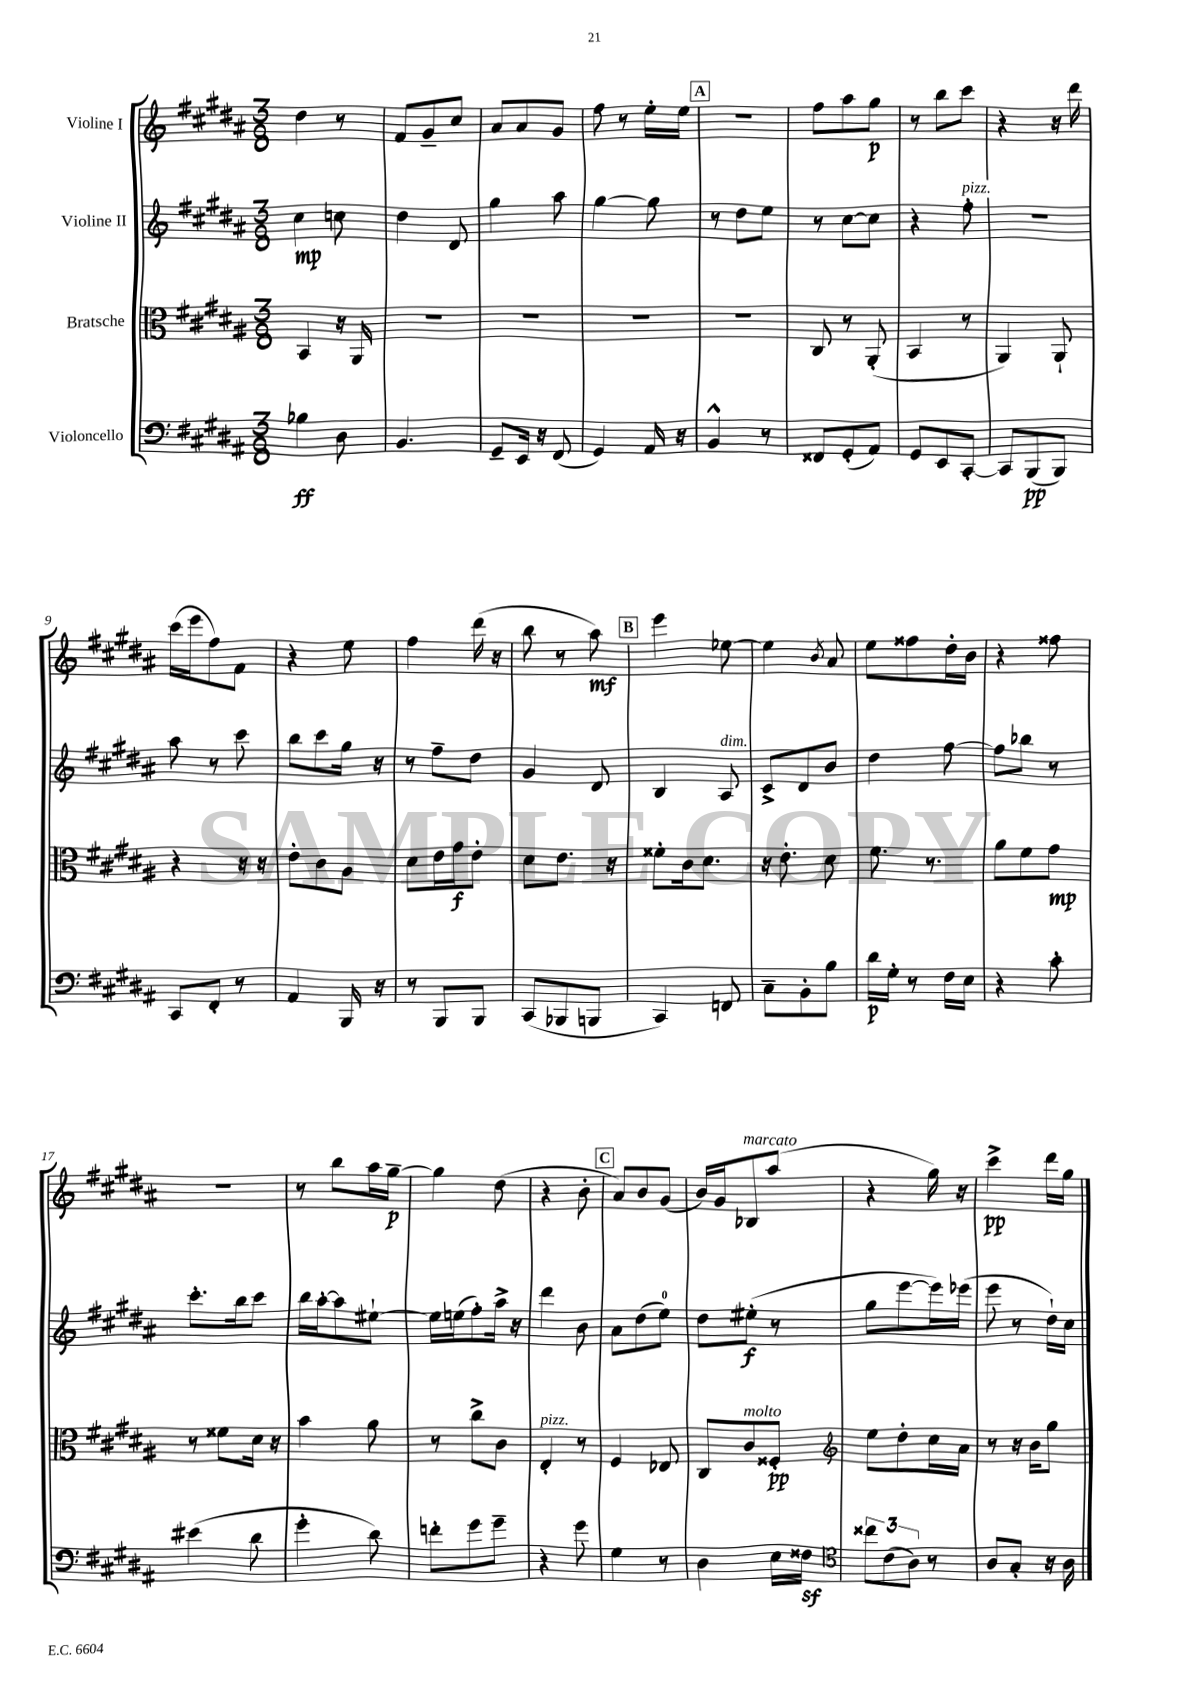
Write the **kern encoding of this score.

**kern	**dynam	**kern	**dynam	**kern	**dynam	**kern	**dynam
*part4	*part4	*part3	*part3	*part2	*part2	*part1	*part1
*staff4	*staff4	*staff3	*staff3	*staff2	*staff2	*staff1	*staff1
*I"Violoncello	*	*I"Bratsche	*	*I"Violine II	*	*I"Violine I	*
*clefF4	*	*clefC3	*	*clefG2	*	*clefG2	*
*k[f#c#g#d#a#]	*	*k[f#c#g#d#a#]	*	*k[f#c#g#d#a#]	*	*k[f#c#g#d#a#]	*
*M3/8	*	*M3/8	*	*M3/8	*	*M3/8	*
=1	=1	=1	=1	=1	=1	=1	=1
4B-X\	ff	4BB/	.	4cc#\	mp	4dd#\	.
8D#\	.	16r	.	8ccn\	.	8r	.
.	.	16AA#/	.	.	.	.	.
=2	=2	=2	=2	=2	=2	=2	=2
4.BB/	.	4.r	.	4dd#\	.	8f#/L	.
.	.	.	.	.	.	8g#~/	.
.	.	.	.	8d#/	.	8cc#/J	.
=3	=3	=3	=3	=3	=3	=3	=3
8GG#~/L	.	4.r	.	4gg#\	.	8a#/L	.
16EE/Jk	.	.	.	.	.	8a#/	.
16r	.	.	.	.	.	.	.
(8FF#/	.	.	.	8aa#\	.	8g#/J	.
=4	=4	=4	=4	=4	=4	=4	=4
4GG#/)	.	4.r	.	[4gg#\	.	8ff#\	.
.	.	.	.	.	.	8r	.
16AA#/	.	.	.	8gg#\]	.	16ee'\LL	.
16r	.	.	.	.	.	16ee\JJ	.
!!LO:REH:place=s1:t=A
=5	=5	=5	=5	=5	=5	=5	=5
4BB^^/	.	4.r	.	8r	.	4.r	.
.	.	.	.	8dd#\L	.	.	.
8r	.	.	.	8ee\J	.	.	.
=6	=6	=6	=6	=6	=6	=6	=6
8FF##X/L	.	8C#/	.	8r	.	8ff#\L	.
(8GG#'/	.	8r	.	[8cc#\L	.	8aa#\	.
8AA#/J)	.	(8AA#'/	.	8cc#\J]	.	8gg#\J	p
=7	=7	=7	=7	=7	=7	=7	=7
8GG#/L	.	4BB/	.	4r	.	8r	.
8EE/	.	.	.	.	.	8bb\L	.
!	!	!	!	!LO:TX:a:i:t=pizz.	!	!	!
[8CC#'/J	.	8r	.	8ff#'\	.	8ccc#\J	.
=8	=8	=8	=8	=8	=8	=8	=8
8CC#/L]	.	4AA#/)	.	4.r	.	4r	.
(8BBB/	pp	.	.	.	.	.	.
8BBB/J)	.	8AA#`/	.	.	.	16r	.
.	.	.	.	.	.	16ddd#\	.
!!LO:LB:g=z
=9	=9	=9	=9	=9	=9	=9	=9
8CC#/L	.	4r	.	8aa#\	.	(16ccc#\LL	.
.	.	.	.	.	.	16eee\J	.
8FF#'/J	.	.	.	8r	.	8ff#\)	.
8r	.	16r	.	8ccc#\	.	8f#\J	.
.	.	16r	.	.	.	.	.
=10	=10	=10	=10	=10	=10	=10	=10
4AA#/	.	8e'\L	.	8bb\L	.	4r	.
.	.	8c#\	.	8ccc#\	.	.	.
16BBB/	.	8A#\J	.	16gg#\Jk	.	8ee\	.
16r	.	.	.	16r	.	.	.
=11	=11	=11	=11	=11	=11	=11	=11
8r	.	8d#\L	.	8r	.	4ff#\	.
8BBB/L	.	16e\L	.	8ff#~\L	.	.	.
.	.	16g#\J	f	.	.	.	.
8BBB/J	.	8e'\J	.	8dd#\J	.	(16ddd#\	.
.	.	.	.	.	.	16r	.
=12	=12	=12	=12	=12	=12	=12	=12
(8CC#/L	.	8d#\L	.	4g#/	.	8bb\	.
8BBB-X/	.	8.e\J	.	.	.	8r	.
8BBBn/J	.	.	.	8d#/	.	8aa#\)	mf
.	.	16r	.	.	.	.	.
!!LO:REH:place=s1:t=B
=13	=13	=13	=13	=13	=13	=13	=13
4CC#/)	.	8f##X'\L	.	4B/	.	4eee\	.
.	.	16c#\k	.	.	.	.	.
.	.	8.d#\J	.	.	.	.	.
!	!	!	!	!LO:TX:a:i:t=dim.	!	!	!
8FFn/	.	.	.	8A#/	.	[8ee-X\	.
=14	=14	=14	=14	=14	=14	=14	=14
8C#~\L	.	16r	.	8c#^/L	.	4ee-\]	.
.	.	8.e'\	.	.	.	.	.
8BB'\	.	.	.	8d#/	.	.	.
.	.	.	.	.	.	8qb/	.
8B\J	.	8d#\	.	8b/J	.	8a#/	.
=15	=15	=15	=15	=15	=15	=15	=15
16d#\LL	p	8.f#\	.	4dd#\	.	8ee\L	.
16G#'\JJ	.	.	.	.	.	.	.
8r	.	.	.	.	.	8ff##X\	.
.	.	8.r	.	.	.	.	.
16F#\LL	.	.	.	[8ff#\	.	16dd#'\L	.
16E\JJ	.	.	.	.	.	16b\JJ	.
=16	=16	=16	=16	=16	=16	=16	=16
4r	.	8a#\L	.	8ff#\L]	.	4r	.
.	.	8f#\	.	8bb-X\J	.	.	.
8c#'\	.	8g#\J	mp	8r	.	8ff##X\	.
!!LO:LB:g=z
=17	=17	=17	=17	=17	=17	=17	=17
(4e#X\	.	8r	.	8.ccc#'\L	.	4.r	.
.	.	8f##X\L	.	.	.	.	.
.	.	.	.	16bb\k	.	.	.
8d#\	.	16d#\Jk	.	8ccc#\J	.	.	.
.	.	16r	.	.	.	.	.
=18	=18	=18	=18	=18	=18	=18	=18
4g#'\	.	4b\	.	16bb\LL	.	8r	.
.	.	.	.	[16aa#'\J	.	.	.
.	.	.	.	8aa#\]	.	8bb\L	.
8d#\)	.	8a#\	.	[8ee#X`\J	.	16aa#\L	.
.	.	.	.	.	.	[16gg#~\JJ	p
=19	=19	=19	=19	=19	=19	=19	=19
8fn'\L	.	8r	.	16ee#\LL]	.	4gg#\]	.
.	.	.	.	(16een\J	.	.	.
8g#\	.	8cc#^\L	.	8ff#'\)	.	.	.
8g#~\J	.	8c#\J	.	16aa#^\Jk	.	(8dd#\	.
.	.	.	.	16r	.	.	.
=20	=20	=20	=20	=20	=20	=20	=20
!	!	!LO:TX:a:i:t=pizz.	!	!	!	!	!
4r	.	4E'/	.	4ddd#\	.	4r	.
8g#\	.	8r	.	8b\	.	8b'\	.
!!LO:REH:place=s1:t=C
=21	=21	=21	=21	=21	=21	=21	=21
4G#\	.	4F#/	.	8a#\L	.	8a#/L)	.
.	.	.	.	(8dd#\	.	8b/	.
8r	.	8E-X/	.	8ee\J)	.	(8g#/J	.
=22	=22	=22	=22	=22	=22	=22	=22
4D#\	.	8C#/L	.	8dd#\L	.	16b/LL)	.
.	.	.	.	.	.	16g#/J	.
!	!	!	!	!	!	!LO:TX:a:i:t=marcato	!
!	!	!LO:TX:a:i:t=molto	!	!	!	!	!
.	.	8c#/	.	(8ee#X'\J	f	8B-X/	.
16E\LL	.	8F##X'/J	pp	8r	.	(8aa#/J	.
16F##Xz\JJ	.	.	.	.	.	.	.
=23	=23	=23	=23	=23	=23	=23	=23
*clefC4	*	*clefG2	*	*	*	*	*
12cc##X\L	.	8ee\L	.	8gg#\L	.	4r	.
(12c#\	.	.	.	.	.	.	.
.	.	8dd#'\	.	[8eee\	.	.	.
12A#\J)	.	.	.	.	.	.	.
8r	.	16cc#\L	.	16eee\L])	.	16gg#\)	.
.	.	16a#\JJ	.	(16eee-X\JJ	.	16r	.
=24	=24	=24	=24	=24	=24	=24	=24
8A#/L	.	8r	.	8eee\	.	4ccc#^\	pp
8G#'/J	.	16r	.	8r	.	.	.
.	.	16b\KL	.	.	.	.	.
16r	.	8gg#\J	.	16dd#`\LL)	.	16ddd#\LL	.
16A#\	.	.	.	16cc#\JJ	.	16gg#\JJ	.
==	==	==	==	==	==	==	==
*-	*-	*-	*-	*-	*-	*-	*-
